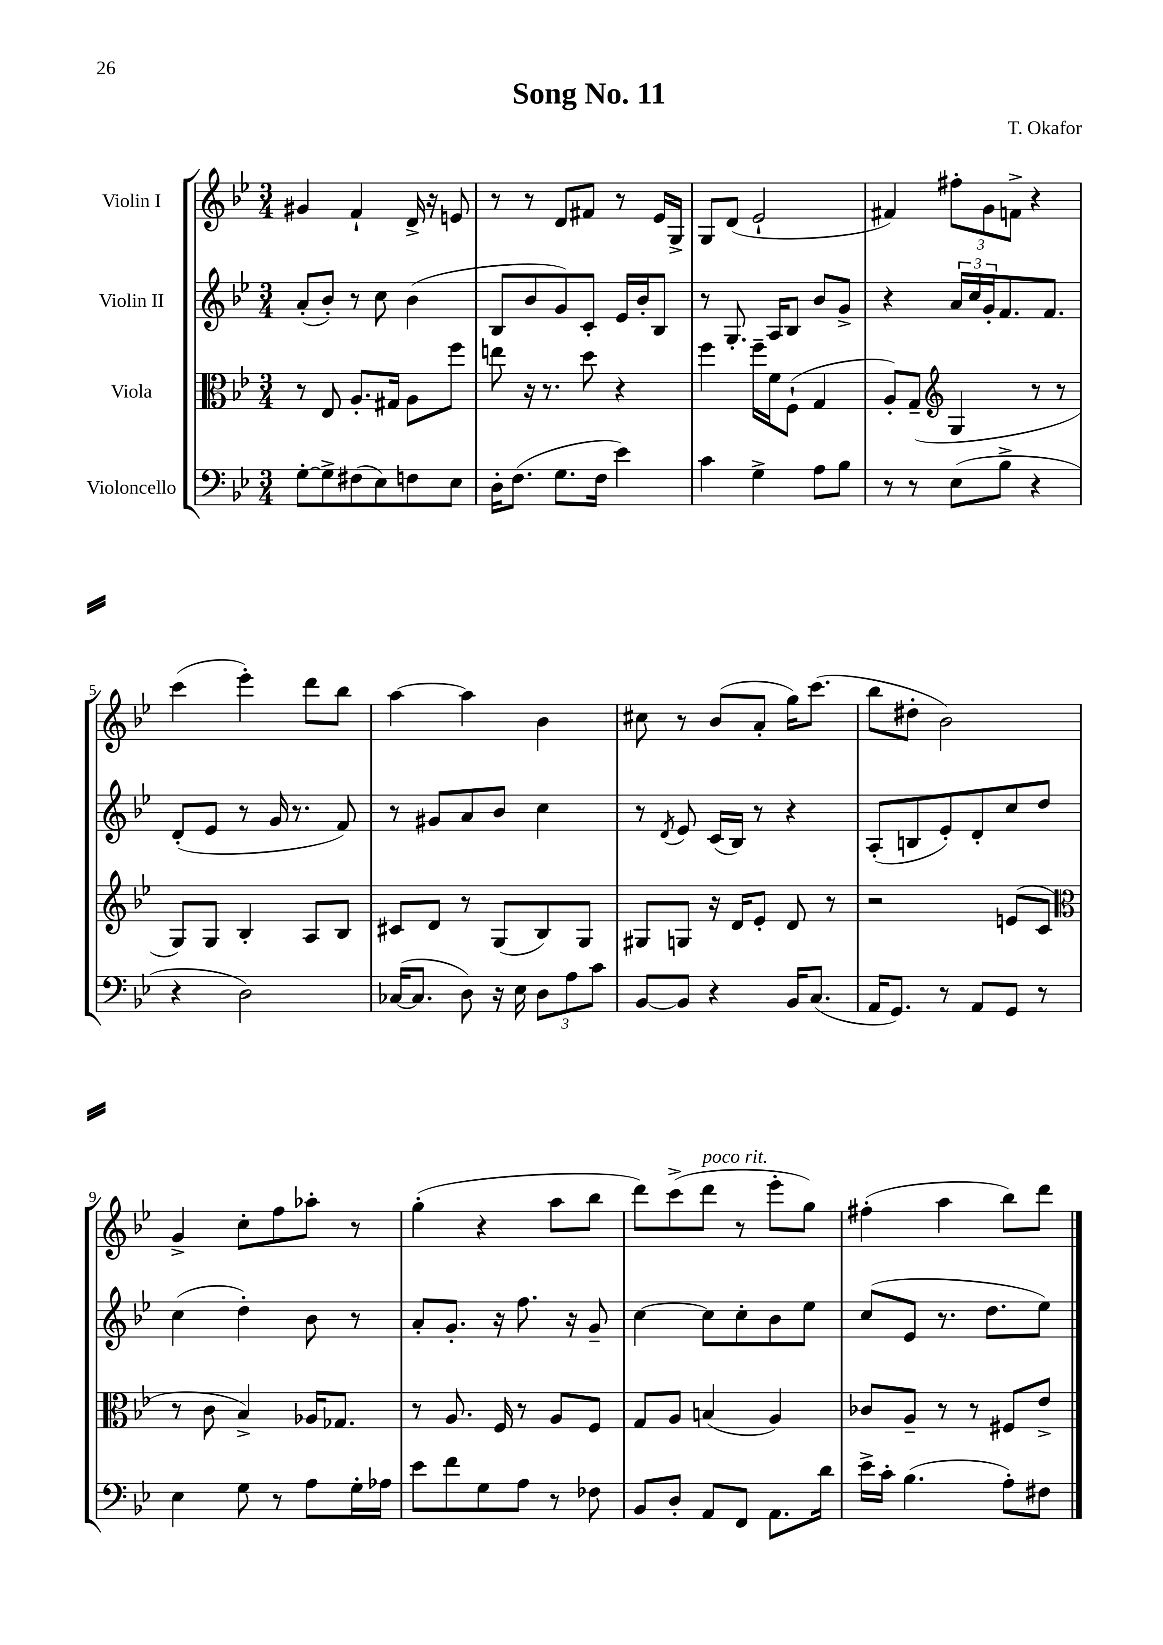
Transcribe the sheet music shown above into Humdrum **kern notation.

**kern	**kern	**kern	**kern
*part4	*part3	*part2	*part1
*staff4	*staff3	*staff2	*staff1
*I"Violoncello	*I"Viola	*I"Violin II	*I"Violin I
*clefF4	*clefC3	*clefG2	*clefG2
*k[b-e-]	*k[b-e-]	*k[b-e-]	*k[b-e-]
*M3/4	*M3/4	*M3/4	*M3/4
=1	=1	=1	=1
[8G'\L	8r	(8a'/L	4g#X/
8G^\]	8E-/	8b-'/J)	.
(8F#X\	8.A'/L	8r	4f`/
8E-\)	.	8cc\	.
.	16G#X/Jk	.	.
8Fn\	8A\L	(4b-\	16d^/
.	.	.	16r
8E-\J	8ff\J	.	8en/
=2	=2	=2	=2
16D'\KL	8een\	8B-/L	8r
(8.F\J	.	.	.
.	16r	8b-/	8r
.	8.r	.	.
8.G\L	.	8g/)	8d/L
.	8dd\	8c'/J	8f#X/J
16F\Jk	.	.	.
4e-\)	4r	16e-/LL	8r
.	.	16b-'/J	.
.	.	8B-/J	16e-/LL
.	.	.	16G^/JJ
=3	=3	=3	=3
4c\	4ff\	8r	8G/L
.	.	8.G'/	(8d/J
4G^\	16ff~\LL	.	2e-`/
.	16f\J	16A/KL	.
.	(8F`\J	8B-/J	.
8A\L	4G/	8b-/L	.
8B-\J	.	8g^/J	.
=4	=4	=4	=4
8r	8A'/L)	4r	4f#X/)
8r	(8G~/J	.	.
*	*clefG2	*	*
(8E-\L	4G/	24a/LL	12ff#X'\L
.	.	24cc/	.
.	.	24g'/J	12g\
8B-^\J	.	8.f/	.
.	.	.	12fn^\J
4r	8r	.	4r
.	.	8.f/J	.
.	8r	.	.
!!LO:LB:g=z
=5	=5	=5	=5
4r	8G/L)	(8d'/L	(4ccc\
.	8G/J	8e-/J	.
2D\)	4B-'/	8r	4eee-'\)
.	.	16g/	.
.	.	8.r	.
.	8A/L	.	8ddd\L
.	8B-/J	8f/)	8bb-\J
=6	=6	=6	=6
([16C-X/KL	8c#X/L	8r	[4aa\
8.C-/J]	.	.	.
.	8d/J	8g#X/L	.
8D\)	8r	8a/	4aa\]
16r	(8G/L	8b-/J	.
16E-\	.	.	.
12D\L	8B-/)	4cc\	4b-\
12A\	.	.	.
.	8G/J	.	.
12c\J	.	.	.
=7	=7	=7	=7
[8BB-/L	8G#X/L	8r	8cc#X\
.	.	8qd/	.
8BB-/J]	8Gn/J	8e-/	8r
4r	16r	(16c/LL	(8b-/L
.	16d/KL	16B-/JJ)	.
.	8e-'/J	8r	8a'/J
16BB-/KL	8d/	4r	16gg\KL)
(8.C/J	.	.	(8.ccc\J
.	8r	.	.
=8	=8	=8	=8
16AA/KL	2r	(8A'/L	8bb-\L
8.GG/J)	.	.	.
.	.	8Bn/	8dd#X'\J
8r	.	8e-'/)	2b-\)
8AA/L	.	8d'/	.
8GG/J	(8en/L	8cc/	.
8r	8c/J	8dd/J	.
!!LO:LB:g=z
=9	=9	=9	=9
*	*clefC3	*	*
4E-\	8r	(4cc\	4g^/
.	8c\	.	.
8G\	4B-^/)	4dd'\)	8cc'\L
8r	.	.	8ff\
8A\L	16A-X/KL	8b-\	8aa-X'\J
.	8.G-X/J	.	.
16G'\L	.	8r	8r
16A-X\JJ	.	.	.
=10	=10	=10	=10
8e-\L	8r	8a'/L	(4gg'\
8f\	8.A/	8.g'/J	.
8G\	.	.	4r
.	16F/	16r	.
8A\J	8r	8.ff\	.
8r	8A/L	.	8aa\L
.	.	16r	.
8F-X\	8F/J	8g~/	8bb-\J
=11	=11	=11	=11
8BB-/L	8G/L	[4cc\	8ddd\L)
8D'/J	8A/J	.	(8ccc^\
!	!	!	!LO:TX:a:i:t=poco rit.
8AA/L	(4Bn/	8cc\L]	8ddd\J
8FF/J	.	8cc'\	8r
8.AA\L	4A/)	8b-\	8eee-'\L
.	.	8ee-\J	8gg\J)
16d\Jk	.	.	.
=12	=12	=12	=12
16e-^\LL	8c-X/L	(8cc/L	(4ff#X'\
16c'\JJ	.	.	.
(4.B-\	8A~/J	8e-/J	.
.	8r	8.r	4aa\
.	8r	.	.
.	.	8.dd\L	.
8A'\L)	8F#X/L	.	8bb-\L)
8F#X\J	8e-^/J	8ee-\J)	8ddd\J
==	==	==	==
*-	*-	*-	*-
